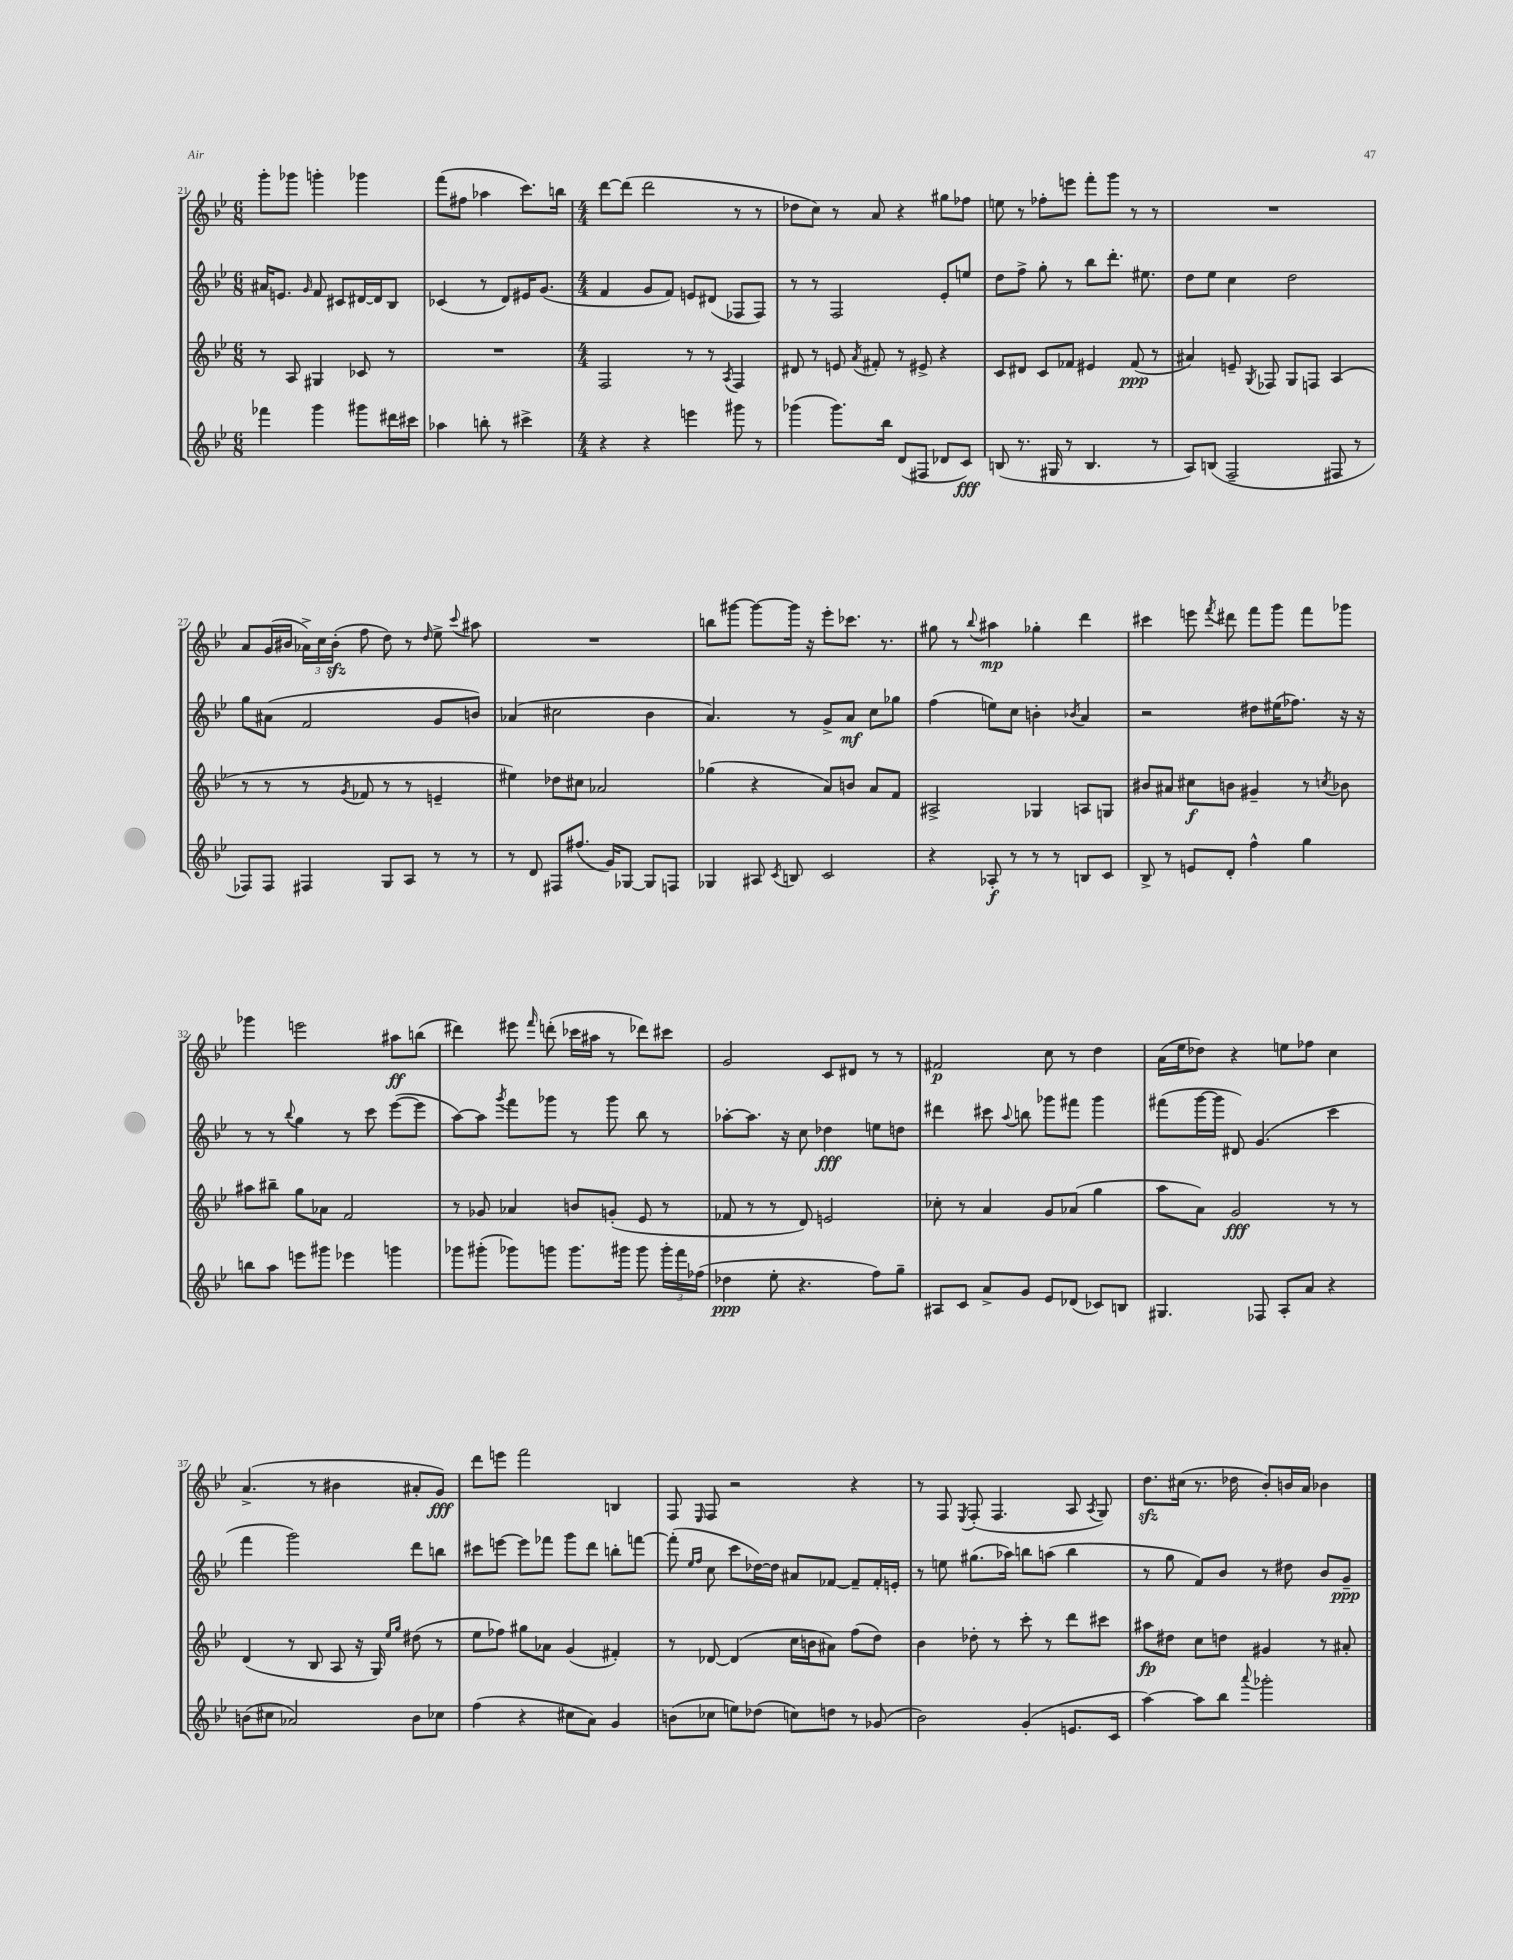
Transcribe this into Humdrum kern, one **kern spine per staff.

**kern	**kern	**kern	**kern
*staff4	*staff3	*staff2	*staff1
*clefG2	*clefG2	*clefG2	*clefG2
*k[b-e-]	*k[b-e-]	*k[b-e-]	*k[b-e-]
*M6/8	*M6/8	*M6/8	*M6/8
4fff-\	8r	16a#/LK	8ggg'\L
.	.	8.e/J	.
.	8A/	.	8ggg-\J
.	.	16qqg/	.
4ggg\	4G#/	8f/	4ggg'\
.	.	8c#/L	.
8ggg#\L	8c-/	[16d#/L	4ggg-\
.	.	16d#/]J	.
16ddd#\L	8r	8B-/J	.
16ccc#\JJ	.	.	.
=	=	=	=
4aa-\	2.r	(4c-/	(8fff\L
.	.	.	8ff#\J
8bb'\	.	8r	4aa-\
8r	.	8d/L)	.
4ccc#^\	.	16e#/K	8.ccc\L)
.	.	(8.g/J	.
.	.	.	16bb\Jk
=	=	=	=
*M4/4	*M4/4	*M4/4	*M4/4
4r	2F/	4f/	[8ddd\L
.	.	.	(8ddd\]J
4r	.	8g/L	2ddd\
.	.	8f/J)	.
4eee\	8r	8e/L	.
.	8r	(8d#/J	.
.	8qA/	.	.
8ggg#\	4F/	8F-/L	8r
8r	.	8F-/J)	8r
=	=	=	=
(4ggg-\	8d#/	8r	8dd-\L
.	8r	8r	8cc\J)
8.ggg-\L)	8e/	2F/	8r
.	8qa/	.	.
.	8f#'/	.	8a/
16bb-\Jk	.	.	.
(8d/L	8r	.	4r
8F#/J	8e#^/	.	.
8d-/L	4r	8e-'/L	8gg#\L
8c/J)	.	8ee/J	8ff-\J
=	=	=	=
(8B/	8c/L	8dd\L	8ee\
8.r	8d#/J	8ff^\J	8r
.	8c/L	8gg'\	8ff-'\L
16G#/	.	.	.
8r	8f-/J	8r	8eee\J
4.B/	4e#/	8bb-\L	8fff'\L
.	.	8.ddd'\J	8ggg\J
.	(8f-/	.	8r
.	.	8.ee#\	.
8r	8r	.	8r
=	=	=	=
8A/L)	4a#/)	8dd\L	1r
(8B/J	.	8ee-\J	.
2F~/	8e~/	4cc\	.
.	8qG/	.	.
.	8F-/	.	.
.	8G/L	2dd\	.
.	8F/J	.	.
8F#/	(4A/	.	.
8r	.	.	.
=	=	=	=
8F-/L)	8r	8gg\L	8a/L
8F-/J	8r	(8a#\J	(16g/L
.	.	.	16b#/JJ
4F#/	8r	2f/	24a-^\LL)
.	.	.	24cc\
.	.	.	(24b#'\JJ
.	8qg/	.	.
.	8f-/	.	8ff\
8G/L	8r	.	8dd\)
8A/J	8r	.	8r
.	.	.	16qqdd/
8r	4e~/	8g/L	8ee-^\
.	.	.	8qqccc/
8r	.	8b/J)	8aa#\
=	=	=	=
8r	4ee#\)	(4a-/	1r
8d/	.	.	.
8F#/L	8dd-\L	2cc#\	.
(8.ff#/J	8cc#\J	.	.
.	2a-/	.	.
16g/LK)	.	.	.
[8G-/J	.	.	.
8G-/]L	.	4b-\	.
8F/J	.	.	.
=	=	=	=
4G-/	(4gg-\	4.a/)	8bb\L
.	.	.	[8ggg#\J
8A#/	4r	.	8ggg#\_L
8qc/	.	.	.
8B/	.	8r	16ggg#\]Jk
.	.	.	16r
2c/	8a/L)	8g^/L	8eee-'\L
.	8b/J	8a/J	8.ccc-\J
.	8a/L	8cc\L	.
.	.	.	8.r
.	8f/J	8gg-\J	.
=	=	=	=
4r	2A#^/	(4ff\	8gg#\
.	.	.	8r
.	.	.	8qqbb-/
8A-'/	.	8ee\L)	4aa#\
8r	.	8cc\J	.
8r	4G-/	4b'\	4gg-'\
8r	.	.	.
.	.	8qb-/	.
8B/L	8A/L	4a/	4ddd\
8c/J	8G/J	.	.
=	=	=	=
8B-^/	8b#/L	2r	4ccc#\
8r	8a#/J	.	.
8e/L	8cc#\L	.	8eee\
.	.	.	8qfff/
8d'/J	8b\J	.	8ddd#\
4ff^^\	4g#~/	8dd#\L	8fff\L
.	.	(16ee#\K	8ggg\J
.	.	8.ff-\J)	.
4gg\	8r	.	8fff\L
.	8qcc/	.	.
.	8b-\	16r	8ggg-\J
.	.	16r	.
=	=	=	=
8bb\L	8aa#\L	8r	4ggg-\
8aa\J	8bb#~\J	8r	.
.	.	8qqbb-/	.
8eee\L	8gg\L	4gg\	2eee\
8ggg#\J	8a-\J	.	.
4eee-\	2f/	8r	.
.	.	8ccc\	.
4ggg\	.	([8eee-\L	8aa#\L
.	.	8eee-\]J	(8bb\J
=	=	=	=
8ggg-\L	8r	[8aa\L)	4ddd#\)
(8ggg#'\J	8g-/	8aa\]J	.
.	.	8qggg/	.
8ggg-\L)	4a-/	8fff\L	8eee#\
.	.	.	16qqfff/
8ggg\J	.	8ggg-\J	(8ddd'\
8.ggg\L	8b/L	8r	16ccc-\LL
.	.	.	16aa#\JJ
.	(8g'/J	8ggg-\	8r
16ggg#\Jk	.	.	.
8ggg#\	8e-/	8bb-\	8ddd-\L)
24ggg#'\LL	8r	8r	8ccc#\J
24fff\	.	.	.
(24ff-\JJ	.	.	.
=	=	=	=
4dd-\	8f-/	[8aa-'\L	2g/
.	8r	8.aa-\]J	.
8ee-'\	8r	.	.
.	.	16r	.
4.r	8d/)	8cc\	.
.	2e/	4dd-\	8c/L
.	.	.	8d#/J
8ff\L)	.	8ee\L	8r
8gg~\J	.	8dd\J	8r
=	=	=	=
8A#/L	8cc-'\	4ddd#\	2f#/
8c/J	8r	.	.
8a^/L	4a/	8ccc#\	.
.	.	8qqaa/	.
8g/J	.	8bb\	.
8e-/L	8g/L	8ggg-\L	8cc\
(8d-/J	(8a-/J	8fff#\J	8r
8c-/L)	4gg\	4ggg-\	4dd\
8B/J	.	.	.
=	=	=	=
4.G#/	8aa\L	(8fff#\L	(16a\LL
.	.	.	16ee-\J
.	8a\J)	[16ggg\L	8dd-\J)
.	.	16ggg\]JJ	.
.	2g/	8d#/)	4r
8F-/	.	(4.g/	.
8A'/L	.	.	8ee\L
8a/J	.	.	8ff-\J
4r	8r	4ccc\	4cc\
.	8r	.	.
=	=	=	=
(8b\L	(4d/	4fff\	(4.a^/
8cc#\J	.	.	.
2a-/)	8r	2ggg\)	.
.	8B-/	.	8r
.	8A/	.	4b#\
.	16r	.	.
.	16G/)	.	.
.	16qqee-/LL	.	.
.	16qqgg/JJ	.	.
8b\L	(8dd#\	8ddd\L	8a#'/L
8cc-\J	8r	8bb\J	8g/J)
=	=	=	=
(4ff\	8ee-\L	8ccc#\L	8ddd\L
.	8ff-\J)	[8eee\J	8eee\J
4r	8gg#\L	8eee\]L	2fff\
.	8a-\J	8fff-\J	.
8cc#\L	(4g/	8ggg\L	.
8a\J)	.	8ddd\J	.
4g/	4f#'/)	8bb'\L	4B/
.	.	[8fff\J	.
=	=	=	=
(8b\L	8r	(8fff'\]	8F/
.	.	16qqee-/LL	.
.	.	16qqff/JJ	16qqE-/
8cc-\J	[8d-/	8cc\	8F/
8ee\L)	(4d-/]	8ccc\L	2r
(8dd-\J	.	[16dd-\L)	.
.	.	16dd-\]JJ	.
8cc\L)	16cc\LL	8a#/L	.
.	16b\J	.	.
8dd\J	8a#\J)	[8f-/J	.
8r	(8ff\L	8f-~/]L	4r
(8g-/	8dd\J)	16f-'/L	.
.	.	16e'/JJ	.
=	=	=	=
2b-\)	4b-\	8r	8r
.	.	8ee\	8F/
.	.	.	8qE-/
.	8dd-'\	(8.gg#\L	(8F'/
.	8r	.	4.F/
.	.	16aa-\Jk)	.
(4g'/	8ccc'\	8bb\L	.
.	8r	(8aa\J	.
8.e/L	8ddd\L	4bb\	8A/
.	.	.	8qA/
.	8ccc#\J	.	8G/)
16c/Jk	.	.	.
=	=	=	=
[4aa\)	8aa#\L	8r	8.dd\L
.	8dd#\J	8gg\	.
.	.	.	(16cc#\Jk
8aa\]L	8cc\L	8f/L)	8.r
8bb-\J	8dd\J	8b-/J	.
.	.	.	16dd-\
8qqaaa/	.	.	.
2ggg-'\	4g#/	8r	8b-'/L)
.	.	8dd#\	16b/L
.	.	.	16a/JJ
.	8r	8b-/L	4b-\
.	8a#'/	8g~/J	.
==	==	==	==
*-	*-	*-	*-
